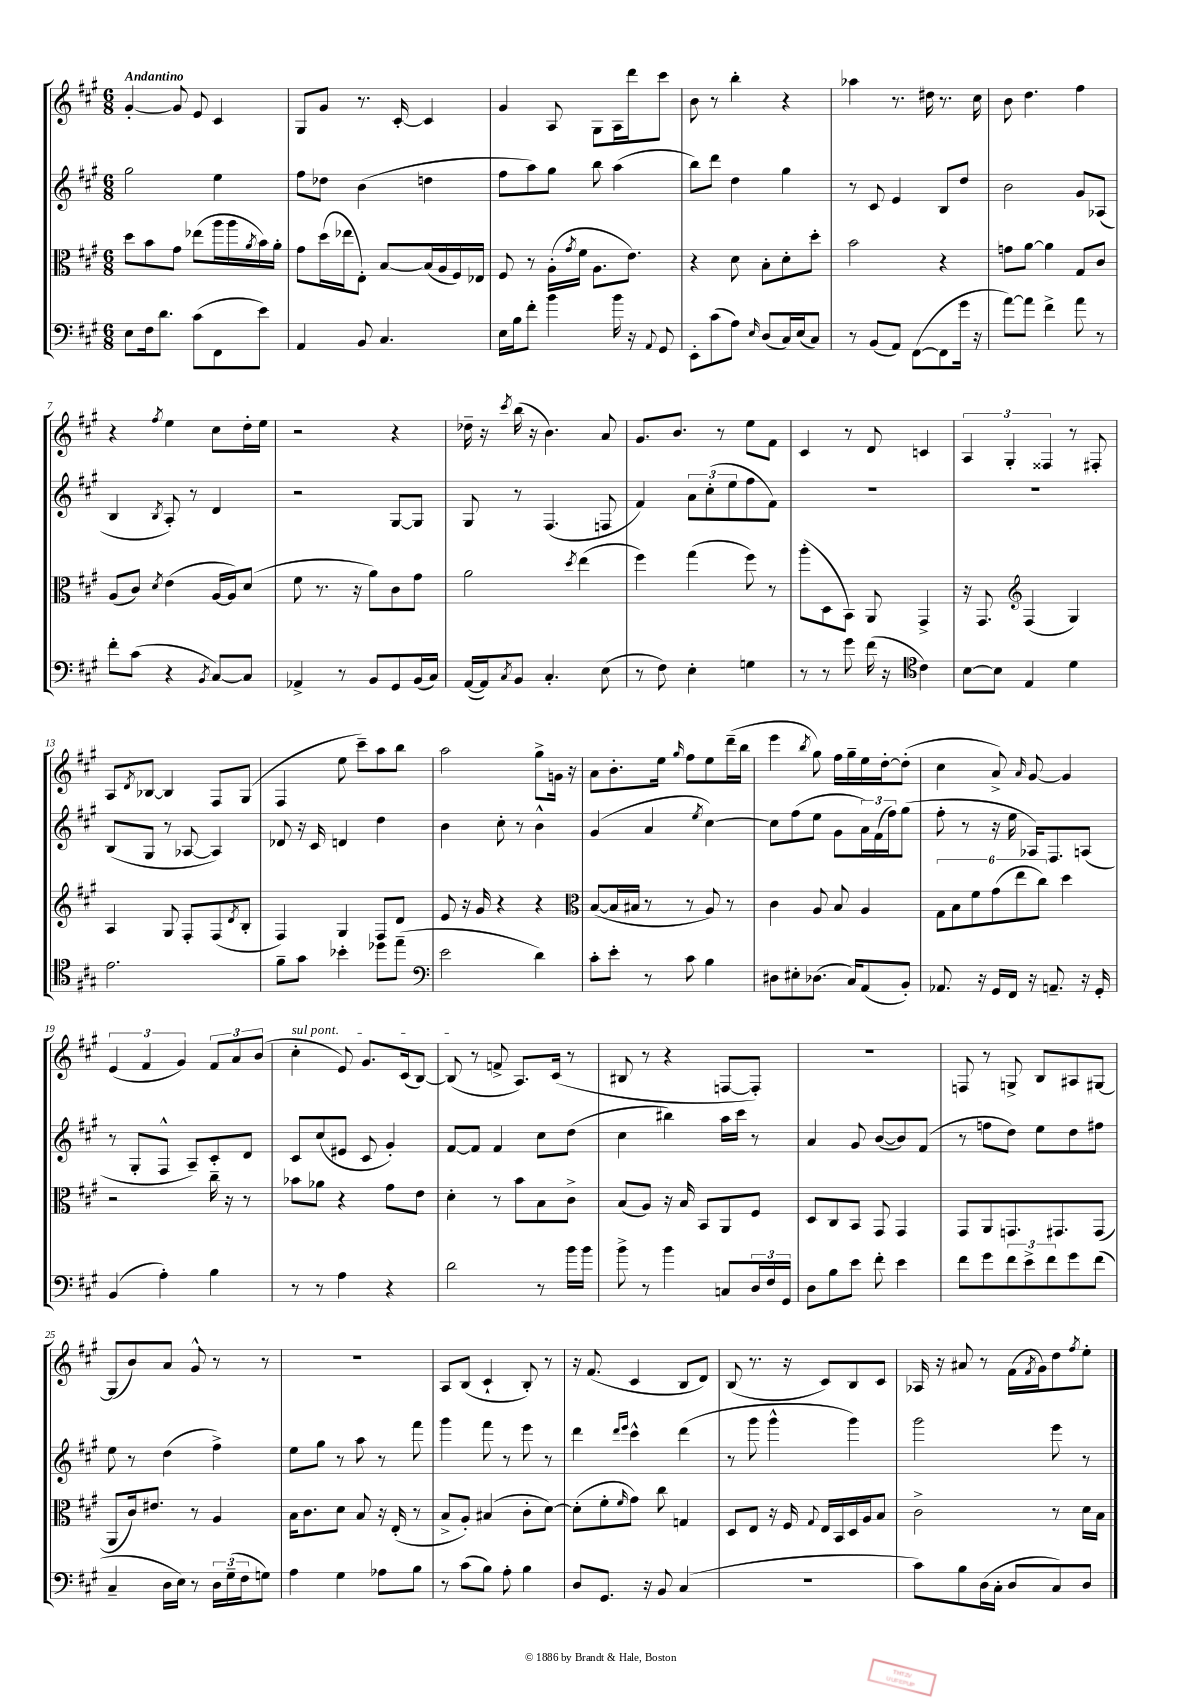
<<
\new StaffGroup <<
\new Staff = "s0" {
    \clef treble \key a \major \numericTimeSignature \time 6/8 \tempo "Andantino"
    gis'4~-. gis'8 e'8 cis'4 |
    gis8 gis'8 r8. cis'16~-. cis'4 |
    gis'4 a8 gis8 a16 d'''16 cis'''8 |
    b'8 r8 b''4-. r4 |
    aes''4 r8. dis''16 r8. cis''16 |
    b'8 d''4. fis''4 |
    r4 \acciaccatura { fis''8 } e''4 cis''8 d''16-. e''16 |
    r2 r4 |
    des''16-- r16 \acciaccatura { cis'''8 } b''16( r16 b'4.) a'8 |
    gis'8. b'8. r8 e''8 fis'8 |
    cis'4 r8 d'8 c'4 |
    \tuplet 3/2 { a4 gis4-. fisis4 } r8 fis8-. |
    a8 \acciaccatura { d'8 } bes8~ bes4 fis8 gis8( |
    fis4 e''8 cis'''8--) a''8 b''8 |
    a''2 gis''8-> g'16 r16 |
    a'8 b'8.-. e''16 \grace { gis''16 } fis''8 e''8 d'''16--( b''16 |
    e'''4 \acciaccatura { b''8 } gis''8) fis''16 gis''16-- e''16 d''16~-. d''8-.( |
    cis''4 a'8->) \grace { a'16 } gis'8~ gis'4 |
    \tuplet 3/2 { e'4( fis'4 gis'4) } \tuplet 3/2 { fis'8 a'8 b'8( } |
    \once \override TextSpanner.bound-details.left.text = \markup { \italic "sul pont." } cis''4-.\startTextSpan e'8) gis'8. cis'16( b8~) |
    b8\stopTextSpan( r8 f'8-> a8.) cis'16( r8 |
    bis8 r8 r4 f8~ f8-.) |
    R2. |
    f8 r8 g8-> b8 ais8 gis8~ |
    gis8( b'8) a'8 gis'8-^ r8 r8 |
    R2. |
    a8 b8( cis'4-! b8-.) r8 |
    r16 fis'8.( cis'4 b8 d'8) |
    b8( r8. r16 cis'8) b8 cis'8 |
    aes16 r16 ais'8 r8 fis'16( \acciaccatura { fis'8 } gis'16) d''8 \acciaccatura { fis''8 } e''8-. \bar "|." |
}
\new Staff = "s1" {
    \clef treble \key a \major \numericTimeSignature \time 6/8
    gis''2 e''4 |
    fis''8 des''8 b'4( d''4 |
    fis''8 a''8) gis''8 b''8 a''4( |
    b''8) d'''8 d''4 gis''4 |
    r8 cis'8 e'4 b8 d''8 |
    b'2 gis'8 aes8( |
    b4 \acciaccatura { b8 } a8-.) r8 d'4 |
    r2 gis8~ gis8 |
    gis8 r8 fis4.( f8 |
    fis'4) \tuplet 3/2 { a'8 cis''8-.( e''8 } fis''8 fis'8) |
    R2. |
    R2. |
    b8( gis8 r8 aes8~ aes4) |
    des'8 r16 cis'16 d'4 d''4 |
    b'4 cis''8-. r8 b'4-^ |
    gis'4( a'4 \acciaccatura { e''8 } cis''4~) |
    cis''8 fis''8( e''8 gis'8 \tuplet 3/2 { a'16) fis'16( fis''16) } gis''8( |
    fis''8-. r8 r16 e''16 aes16) fis8. a8( |
    r8 gis8-. fis8-^ a8--) cis'8-. d'8 |
    cis'8 cis''8( eis'8 cis'8 gis'4-.) |
    fis'8~ fis'8 fis'4 cis''8 d''8( |
    cis''4 bis''4) a''16 cis'''16 r8 |
    a'4 gis'8 b'8~( b'8) fis'8( |
    r8 f''8 d''8) e''8 d''8 fis''8 |
    e''8 r8 d''4( fis''4->) |
    e''8 gis''8 r8 a''8 r8 fis'''8 |
    gis'''4 fis'''8 r8 e'''8 r8 |
    d'''4 \grace { d'''16 e'''16 } cis'''4-^ d'''4( |
    r8 gis'''8 gis'''4-^ gis'''4) |
    gis'''2 e'''8 r8 \bar "|." |
}
\new Staff = "s2" {
    \clef alto \key a \major \numericTimeSignature \time 6/8
    d''8 b'8 gis'8 ees''8( a''16 a''16 \acciaccatura { a'8 } b'16) a'16-. |
    gis'8 d''16( ees''16 e8-.) b8~ b16( a16 fis16) ees16 |
    fis8 r8 a16-.( \acciaccatura { gis'8 } fis'16 a8. e'8.) |
    r4 d'8 b8-. d'8-. d''8-. |
    b'2 r4 |
    g'8 a'8~ a'4 gis8 cis'8 |
    a8( cis'8) \acciaccatura { d'8 } e'4( a16~ a16) d'8( |
    fis'8 r8. r16 a'8) cis'8 gis'8 |
    a'2 \acciaccatura { d''8 } e''4( |
    fis''4) gis''4( fis''8) r8 |
    a''8-.( d8 b,8) a,8 gis,4-> |
    r16 gis,8. \clef treble fis4( gis4) |
    a4 gis8 fis8-. fis8( \acciaccatura { d'8 } b8-. |
    fis4) gis4 fis8 d'8 |
    e'8 r16 gis'16 r4 r4 |
    \clef alto b8~( b16 bis16 r8 r8 a8) r8 |
    cis'4 a8 b8 a4 |
    \tuplet 6/4 { gis8 b8 fis'8 gis'8( e''8 cis''8) } d''4 |
    r2 cis''16-- r16 r8 |
    bes'8 aes'8 r4 gis'8 e'8 |
    d'4-. r8 b'8 b8 cis'8-> |
    b8( a8) r16 b16 b,8 a,8 fis8 |
    d8 cis8 b,8 gis,8 gis,4 |
    gis,8 a,8 g,8. gis,8. gis,8( |
    a,8 cis'16) eis'8. r8 a4 |
    b16 cis'8. d'8 b8 r16 e16-.( r8 |
    b8-> a8-.) bis4( cis'8-. d'8~) |
    d'8-.( fis'8-. \grace { fis'16 } gis'8) cis''8 g4 |
    d8 e8 r16 fis16 \appoggiatura { gis8 } e16 b,16 d16 a16 b8 |
    cis'2-> r8 d'16 b16 \bar "|." |
}
\new Staff = "s3" {
    \clef bass \key a \major \numericTimeSignature \time 6/8
    e8 fis16 d'8. cis'8( fis,8 e'8) |
    a,4 b,8 cis4. |
    e16 b16 fis'8-. b'4 b'16 r16 \appoggiatura { a,8 } gis,8 |
    e,8-. cis'8( a8) \grace { e16 } d8( cis16) e16( cis8) |
    r8 b,8( a,8) fis,8~( fis,8 gis'16 r16 |
    a'8~) a'8 fis'4-> a'8 r8 |
    fis'8-. cis'8( r4 \acciaccatura { b,8 } cis8~) cis8 |
    aes,4-> r8 b,8 gis,8 b,16( cis16) |
    a,16~( a,16) \acciaccatura { cis8 } b,8 cis4.-. e8( |
    r8 fis8) e4-. g4 |
    r8 r8 gis'8 fis'16( r16 \clef tenor cis'4) |
    b8~ b8 e4 d'4 |
    e'2. |
    fis'8-- gis'8 bes'4-. des''8 e''8--( |
    \clef bass e'2 d'4) |
    cis'8-. e'8-. r8 cis'8 b4 |
    dis8 eis8-. des8.( cis16) a,8( b,8-.) |
    aes,8. r16 gis,16 fis,16 r16 a,8.-- r16 gis,16-. |
    b,4( a4-.) b4 |
    r8 r8 a4 r4 |
    d'2 r8 b'16 b'16 |
    b'8-> r8 b'4 c8 \tuplet 3/2 { d16 fis16 gis,16 } |
    d8 b8 e'8 fis'8-. e'4 |
    fis'8 gis'8 \tuplet 3/2 { fis'8 e'8-> fis'8 } gis'8 fis'8( |
    cis4-- d16 e16) r8 \tuplet 3/2 { d16 gis16--( fis16 } g8) |
    a4 gis4 aes8 b8 |
    r8 cis'8( b8) a8-. b4 |
    d8 gis,8. r16 b,8 cis4( |
    R2. |
    cis'8) b8 d16( cis16-. d8 cis8) d8 \bar "|." |
}
>>
>>
